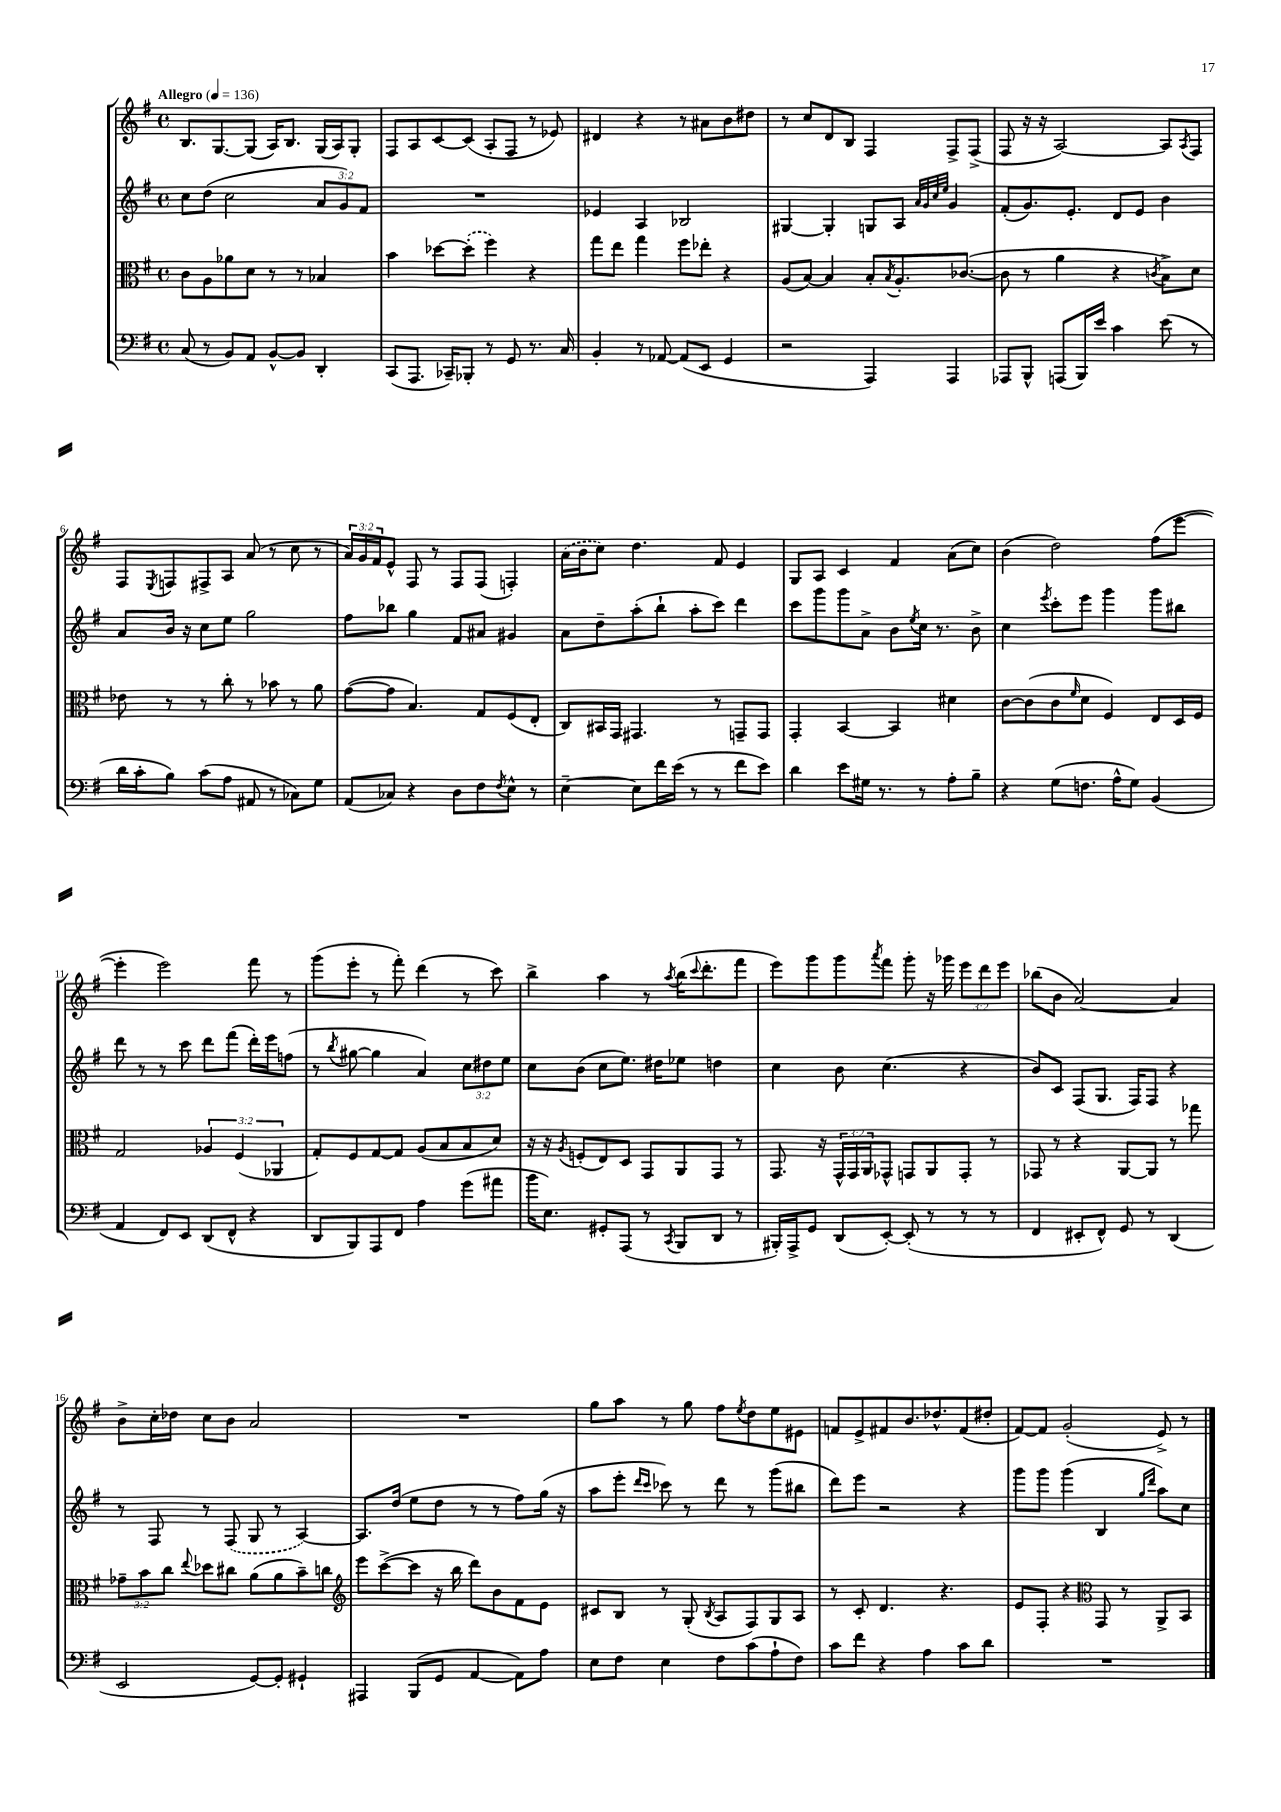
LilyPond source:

<<
\new StaffGroup <<
\new Staff = "s0" {
    \clef treble \key g \major \defaultTimeSignature \time 4/4 \override Staff.TupletNumber.text = #tuplet-number::calc-fraction-text \tempo "Allegro" 4 = 136
    b8. g8.~ g8( a16) b8. g16( a16) g8-. |
    fis8 a8 c'8~ c'8( a8-. fis8 r8 ees'8) |
    dis'4 r4 r8 ais'8 b'8 dis''8 |
    r8 c''8 d'8 b8 fis4 fis8-> fis8->( |
    fis8 r16 r16 a2~) a8 \acciaccatura { a8 } fis8 |
    fis8 \acciaccatura { e8 } f8 fis8-> a8 a'8( r8 c''8 r8 |
    \tuplet 3/2 { a'16) g'16 fis'16 } e'8-^ fis8 r8 fis8 fis8( f4-.) |
    \once \slurDashed a'16( b'16 c''8) d''4. fis'8 e'4 |
    g8 a8 c'4 fis'4 a'8( c''8) |
    b'4( d''2) fis''8( e'''8~ |
    e'''4-. e'''2) fis'''8 r8 |
    g'''8( e'''8-. r8 fis'''8-.) d'''4( r8 c'''8) |
    b''4-> a''4 r8 \acciaccatura { a''8 } b''16( \appoggiatura { c'''8 } d'''8.-. fis'''8 |
    e'''8) g'''8 g'''8 \acciaccatura { a'''8 } fis'''8 g'''8-. r16 ges'''16 \tuplet 3/2 { e'''8 d'''8 e'''8 } |
    bes''8( b'8 a'2~) a'4 |
    b'8-> c''16-. des''16 c''8 b'8 a'2 |
    R1 |
    g''8 a''8 r8 g''8 fis''8 \acciaccatura { e''8 } d''8 e''8 eis'8 |
    f'8 e'8-> fis'8 b'8. des''8.-^ fis'8( dis''8-. |
    fis'8~) fis'8 g'2-.( e'8->) r8 \bar "|." |
}
\new Staff = "s1" {
    \clef treble \key g \major \defaultTimeSignature \time 4/4 \override Staff.TupletNumber.text = #tuplet-number::calc-fraction-text
    c''8 d''8( c''2 \tuplet 3/2 { a'8 g'8) fis'8 } |
    R1 |
    ees'4 a4 bes2 |
    gis4~ gis4-. g8 a8 \grace { a'32 g'32 c''32 e''32 } g'4 |
    fis'8-.( g'8.) e'8.-. d'8 e'8 b'4 |
    a'8 b'16 r16 c''8 e''8 g''2 |
    fis''8 bes''8 g''4 fis'8 ais'8 gis'4 |
    a'8 d''8-- a''8-.( b''8-! a''8-. c'''8) d'''4 |
    c'''8 g'''8 g'''8 a'8-> b'8 \acciaccatura { e''8 } c''16 r8. b'8-> |
    c''4 \acciaccatura { e'''8 } c'''8-. e'''8 g'''4 g'''8 bis''8 |
    d'''8 r8 r8 c'''8 d'''8 fis'''8( d'''16-.) e'''16 f''8( |
    r8 \acciaccatura { b''8 } gis''8~ gis''4 a'4) \tuplet 3/2 { c''8 dis''8 e''8 } |
    c''8 b'8( c''8 e''8.) dis''16 ees''8 d''4 |
    c''4 b'8 c''4.( r4 |
    b'8) c'8 fis8( g8. fis16) fis8 r4 |
    r8 fis8 r8 \once \slurDashed fis8( g8 r8 a4~) |
    a8. d''16( e''8 d''8 r8 r8 fis''8) g''16( r16 |
    a''8 e'''8-. \grace { d'''16 c'''16 } ces'''8) r8 d'''8 r8 g'''8( bis''8 |
    d'''8) e'''8 r2 r4 |
    g'''8 g'''8 g'''4( b4 \grace { g''16 d'''16 } a''8) c''8 \bar "|." |
}
\new Staff = "s2" {
    \clef alto \key g \major \defaultTimeSignature \time 4/4 \override Staff.TupletNumber.text = #tuplet-number::calc-fraction-text
    c'8 a8 aes'8 d'8 r8 r8 bes4 |
    b'4 des''8~ \once \slurDashed des''8-.( fis''4) r4 |
    g''8 e''8 g''4 fis''8 ees''8-. r4 |
    a8( b8~) b4 b8-. \acciaccatura { b8 } a8.-. ces'8.~( |
    ces'8 r8 a'4 r4 \acciaccatura { c'8 } b8->) d'8 |
    ees'8 r8 r8 c''8-. r8 bes'8 r8 a'8 |
    g'8~( g'8 b4.) g8 fis8( e8-. |
    c8) bis,16 g,16 gis,4. r8 g,8-- g,8 |
    g,4-. b,4~ b,4 dis'4 |
    c'8~ c'8( c'8 \grace { fis'16 } d'8 fis4) e8 d16 fis16 |
    g2 \tuplet 3/2 { aes4 fis4( aes,4 } |
    g8-.) fis8 g8~ g8 a8( b8 b8 d'8) |
    r16 r16 \acciaccatura { a8 } f8-.( e8) d8 g,8 a,8 g,8 r8 |
    g,8. r16 \tuplet 3/2 { g,16-^ g,16 a,16 } ges,8-^ g,8 a,8 g,8-. r8 |
    ges,8 r8 r4 a,8~ a,8 r8 ges''8 |
    \tuplet 3/2 { ges'8-- b'8 c''8 } \appoggiatura { e''8 } des''8 cis''8 a'8( a'8 b'8--) c''8 |
    \clef treble e'''8 c'''8~->( c'''8 r16 b''16 d'''8) b'8 fis'8 e'8 |
    cis'8 b8 r8 g8-.( \acciaccatura { b8 } a8 fis8) g8 a8 |
    r8 c'8-. d'4. r4. |
    e'8 fis8-. r4 \clef alto g,8 r8 a,8-> b,8 \bar "|." |
}
\new Staff = "s3" {
    \clef bass \key g \major \defaultTimeSignature \time 4/4
    c8( r8 b,8) a,8 b,8~-^ b,8 d,4-. |
    c,8( a,,8. ces,16--) bes,,8-. r8 g,8 r8. c16 |
    b,4-. r8 aes,8~ aes,8( e,8 g,4 |
    r2 a,,4) a,,4 |
    aes,,8 b,,8-^ a,,8( b,,16) e'16 c'4 e'8( r8 |
    d'16 c'16-. b8) c'8( a8 ais,8 r8 ces8) g8 |
    a,8( ces8) r4 d8 fis8 \acciaccatura { fis8 } e8-^ r8 |
    e4~-- e8 fis'16 e'16( r8 r8 fis'8 e'8) |
    d'4 e'8 gis16 r8. r8 a8-. b8-- |
    r4 g8( f8. a16-^ g8) b,4( |
    a,4 fis,8) e,8 d,8( fis,8-^ r4 |
    d,8 b,,8) a,,8 fis,8 a4 g'8( ais'8 |
    b'16 e8.) gis,8-. a,,8( r8 \acciaccatura { c,8 } b,,8 d,8 r8 |
    bis,,16-.) a,,16-> g,8 d,8( e,8~-.) e,8-.( r8 r8 r8 |
    fis,4 eis,8-. fis,8-^) g,8 r8 d,4( |
    e,2 g,8~) g,8-. gis,4-! |
    ais,,4 b,,8( g,8 a,4~ a,8) a8 |
    e8 fis8 e4 fis8 c'8( a8-! fis8) |
    c'8 fis'8 r4 a4 c'8 d'8 |
    R1 \bar "|." |
}
>>
>>
